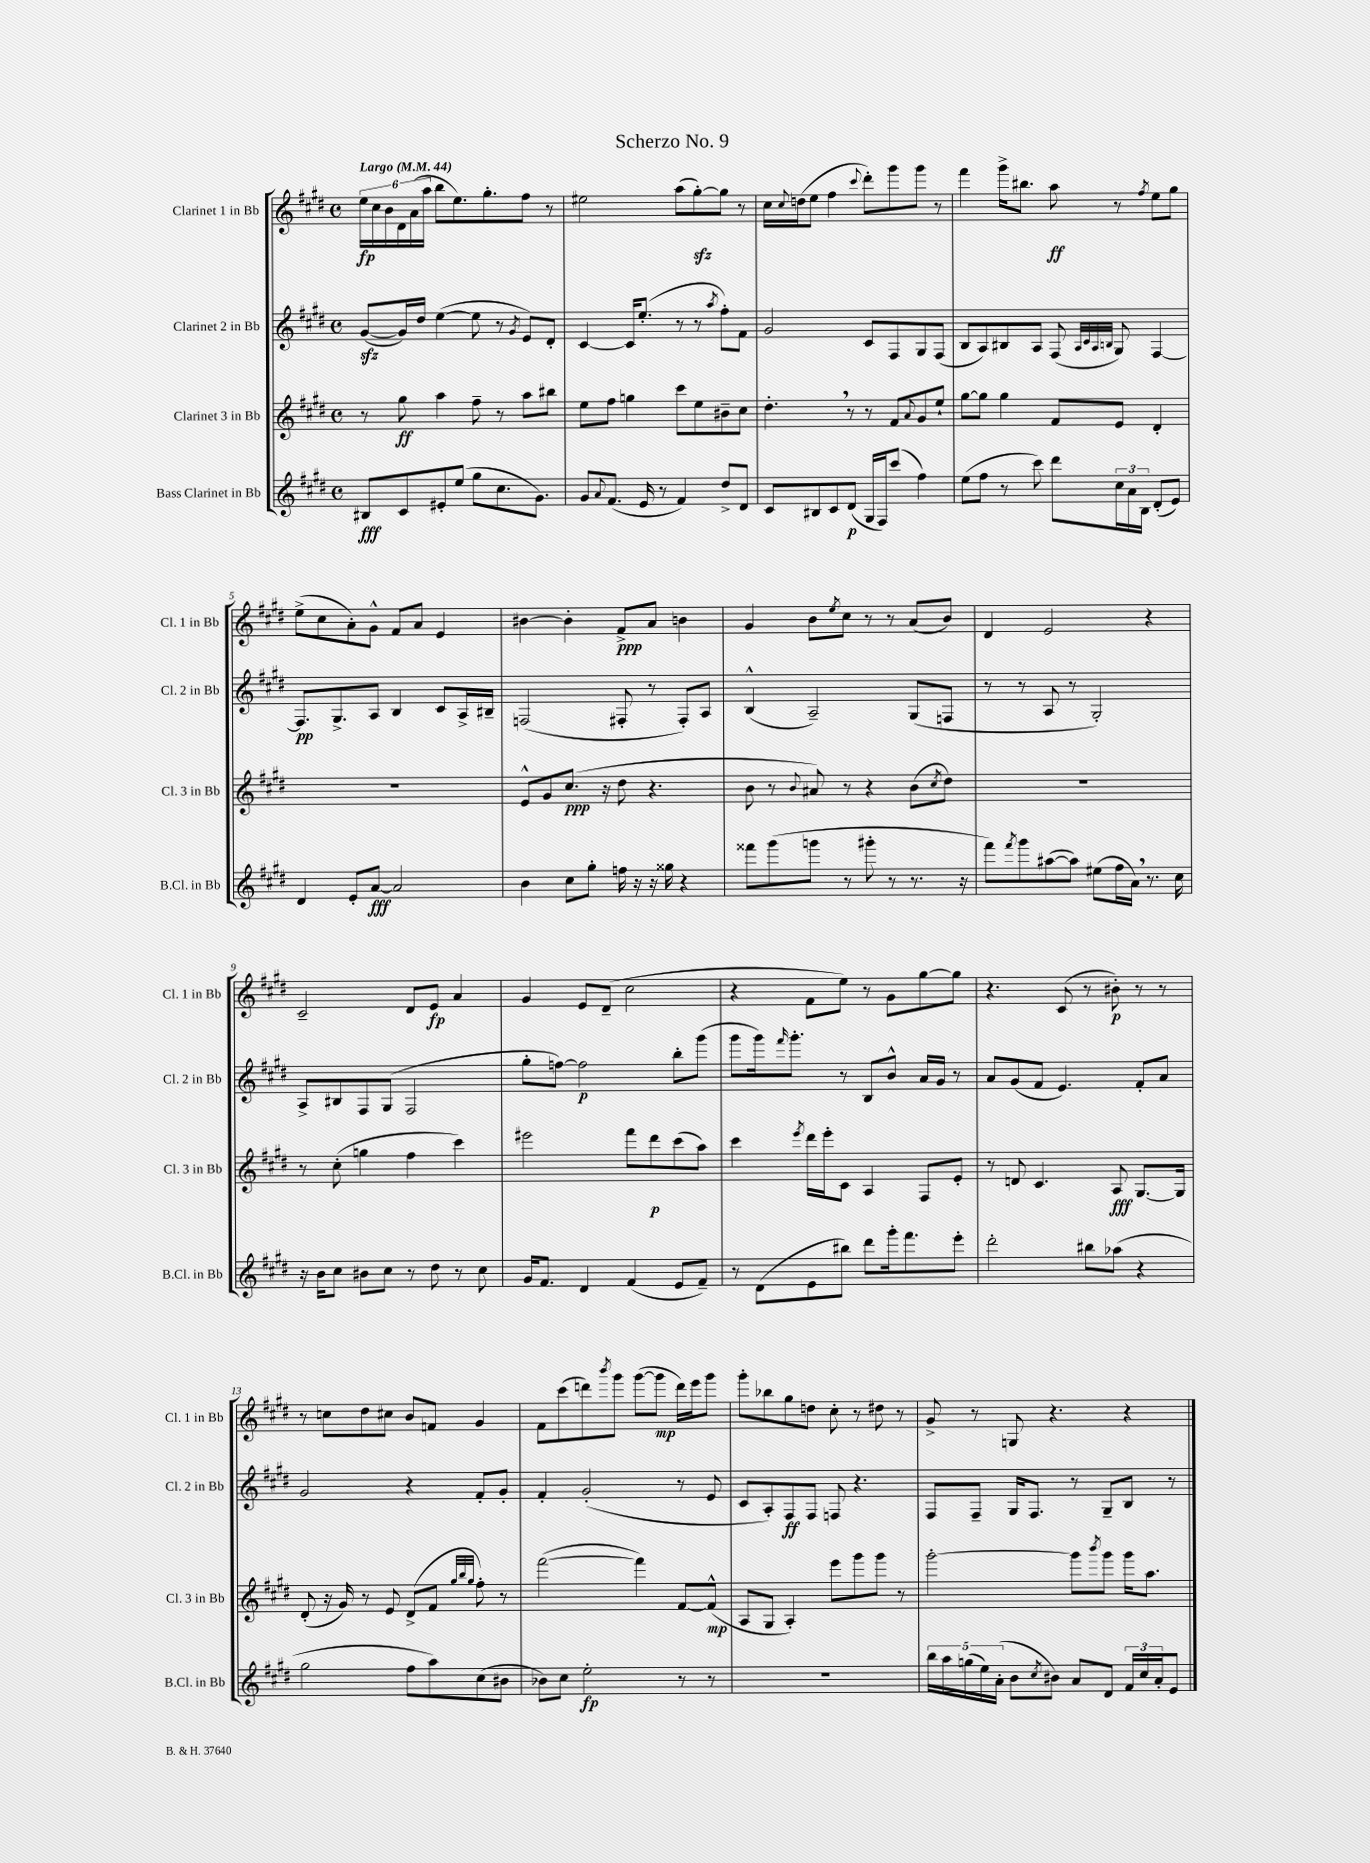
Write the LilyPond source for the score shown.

\header { title = "Scherzo No. 9" }
<<
\new StaffGroup <<
\new Staff = "s0" \with { instrumentName = "Clarinet 1 in Bb" shortInstrumentName = "Cl. 1 in Bb" } {
    \clef treble \key e \major \defaultTimeSignature \time 4/4 \tempo "Largo" 4 = 44
    \tuplet 6/4 { e''16\fp cis''16 b'16 dis'16 a'16( a''16 } b''8 e''8.) gis''8.-. fis''8 r8 |
    eis''2 a''8( gis''8~-.\sfz) gis''8 r8 |
    cis''16 \appoggiatura { cis''8 } d''16( e''8 fis''4 \appoggiatura { cis'''8 } dis'''8-.) gis'''8 gis'''8 r8 |
    fis'''4 gis'''16-> bis''8. a''8\ff r8 \acciaccatura { fis''8 } e''8 gis''8 |
    e''8->( cis''8 a'8-.) gis'8-^ fis'8 a'8 e'4 |
    bis'4~ bis'4-. fis'8->\ppp a'8 b'4 |
    gis'4 b'8 \acciaccatura { e''8 } cis''8 r8 r8 a'8( b'8) |
    dis'4 e'2 r4 |
    cis'2-- dis'8 e'8\fp a'4 |
    gis'4 e'8 dis'8--( cis''2 |
    r4 fis'8 e''8) r8 gis'8 gis''8~ gis''8 |
    r4. cis'8( r8 bis'8-.\p) r8 r8 |
    r8 c''8 dis''8 cis''8 b'8 f'8 gis'4 |
    fis'8 cis'''8( d'''8) \acciaccatura { b'''8 } gis'''8 gis'''8~( gis'''8\mp d'''16) e'''16 gis'''8 |
    gis'''8-. bes''8 gis''8 d''8 cis''8-. r8 dis''8 r8 |
    gis'8-> r8 g8 r4. r4 \bar "|." |
}
\new Staff = "s1" \with { instrumentName = "Clarinet 2 in Bb" shortInstrumentName = "Cl. 2 in Bb" } {
    \clef treble \key e \major \defaultTimeSignature \time 4/4
    gis'8~\sfz( gis'16) dis''16 e''4~( e''8 r8 \acciaccatura { gis'8 } e'8) dis'8-. |
    cis'4~ cis'16 e''8.-.( r8 r8 \acciaccatura { a''8 } fis''8-.) fis'8 |
    gis'2 cis'8 fis8 gis8 fis8( |
    b8 a8) bis8 a8 fis8( \grace { a32 cis'32 a32 b32 } gis8) fis4~ |
    fis8.\pp gis8.-> a8 b4 cis'8 a16-> bis16-- |
    f2( fis8-. r8 fis8-.) a8 |
    b4-^( a2--) gis8( f8 |
    r8 r8 a8 r8 gis2-.) |
    a8-> bis8 fis8 gis8( fis2 |
    gis''8-. f''8~) f''2\p b''8-. gis'''8( |
    gis'''8 gis'''16) \grace { fis'''16 } gis'''8.-. r8 b8 b'8-^ a'16 gis'16 r8 |
    a'8 gis'8( fis'8 e'4.) fis'8-. a'8 |
    gis'2 r4 fis'8-. gis'8-. |
    fis'4-. gis'2-.( r8 e'8 |
    cis'8 a8-.) fis8\ff fis8 f8 r4. |
    fis8 fis8-- gis16 fis8. r8 gis8-- b8 r8 \bar "|." |
}
\new Staff = "s2" \with { instrumentName = "Clarinet 3 in Bb" shortInstrumentName = "Cl. 3 in Bb" } {
    \clef treble \key e \major \defaultTimeSignature \time 4/4
    r8 gis''8\ff a''4 fis''8-- r8 a''8 bis''8 |
    e''8 fis''8 g''4 cis'''8 e''8 bis'8-- cis''8 |
    dis''4.-. \breathe r8 r8 fis'8 \appoggiatura { a'8 } gis'8 e''8-! |
    gis''8~ gis''8 gis''4 fis'8 e'8 dis'4-. |
    R1 |
    e'8-^ gis'8 cis''8.\ppp( r16 dis''8 r4. |
    b'8 r8 \appoggiatura { b'8 } ais'8) r8 r4 b'8( \acciaccatura { cis''8 } dis''8) |
    R1 |
    r8 cis''8-.( g''4 fis''4 cis'''4) |
    eis'''2 fis'''8 dis'''8\p cis'''8( a''8) |
    cis'''4 \acciaccatura { e'''8 } dis'''16 e'''16-. cis'8 a4 fis8 e'8-. |
    r8 d'8 cis'4. a8\fff gis8.~ gis16 |
    dis'8-.( r16 gis'16) r8 e'8 dis'8->( fis'8 \grace { gis''32 b''32 gis''32 } fis''8-.) r8 |
    fis'''2~( fis'''4) fis'8~ fis'8-^\mp( |
    a8 gis8 a4-.) e'''8 gis'''8 gis'''8 r8 |
    gis'''2~-. gis'''8 \acciaccatura { b'''8 } gis'''8 gis'''16 a''8. \bar "|." |
}
\new Staff = "s3" \with { instrumentName = "Bass Clarinet in Bb" shortInstrumentName = "B.Cl. in Bb" } {
    \clef treble \key e \major \defaultTimeSignature \time 4/4
    bis8\fff cis'8 eis'8-. e''8( gis''8 cis''8. gis'8.) |
    gis'8 \appoggiatura { a'8 } fis'8.( e'16 r8 fis'4) dis''8-> dis'8 |
    cis'8 bis8 cis'8 dis'8\p( gis16 fis16) cis'''8( fis''4) |
    e''8( fis''8 r8 cis'''8) dis'''8 \tuplet 3/2 { cis''16 a'16 b16 } dis'8-.( e'8) |
    dis'4 e'8-. a'8~\fff a'2 |
    b'4 cis''8 gis''8-. f''16 r16 r16 gisis''16 r4 |
    fisis'''8 gis'''8( g'''8 r8 gis'''8-. r8 r8. r16 |
    fis'''8) \acciaccatura { fis'''8 } gis'''8 ais''8~( ais''8) eis''8( fis''16 a'16) \breathe r8. cis''16 |
    r16 b'16 cis''8 bis'8 cis''8 r8 dis''8 r8 cis''8 |
    gis'16 fis'8. dis'4 fis'4( e'8 fis'8--) |
    r8 dis'8( e'8 bis''8) dis'''8 gis'''16-. fis'''8. e'''8-. |
    dis'''2-. bis''8 aes''8( r4 |
    gis''2 fis''8 a''8) cis''8( bis'8 |
    bes'8) cis''8 e''2-.\fp r8 r8 |
    R1 |
    \tuplet 5/4 { b''16 a''16 g''16( e''16) a'16-.( } b'8 \acciaccatura { cis''8 } bis'8) a'8 dis'8 \tuplet 3/2 { fis'16 cis''16 a'16-. } e'8 \bar "|." |
}
>>
>>
